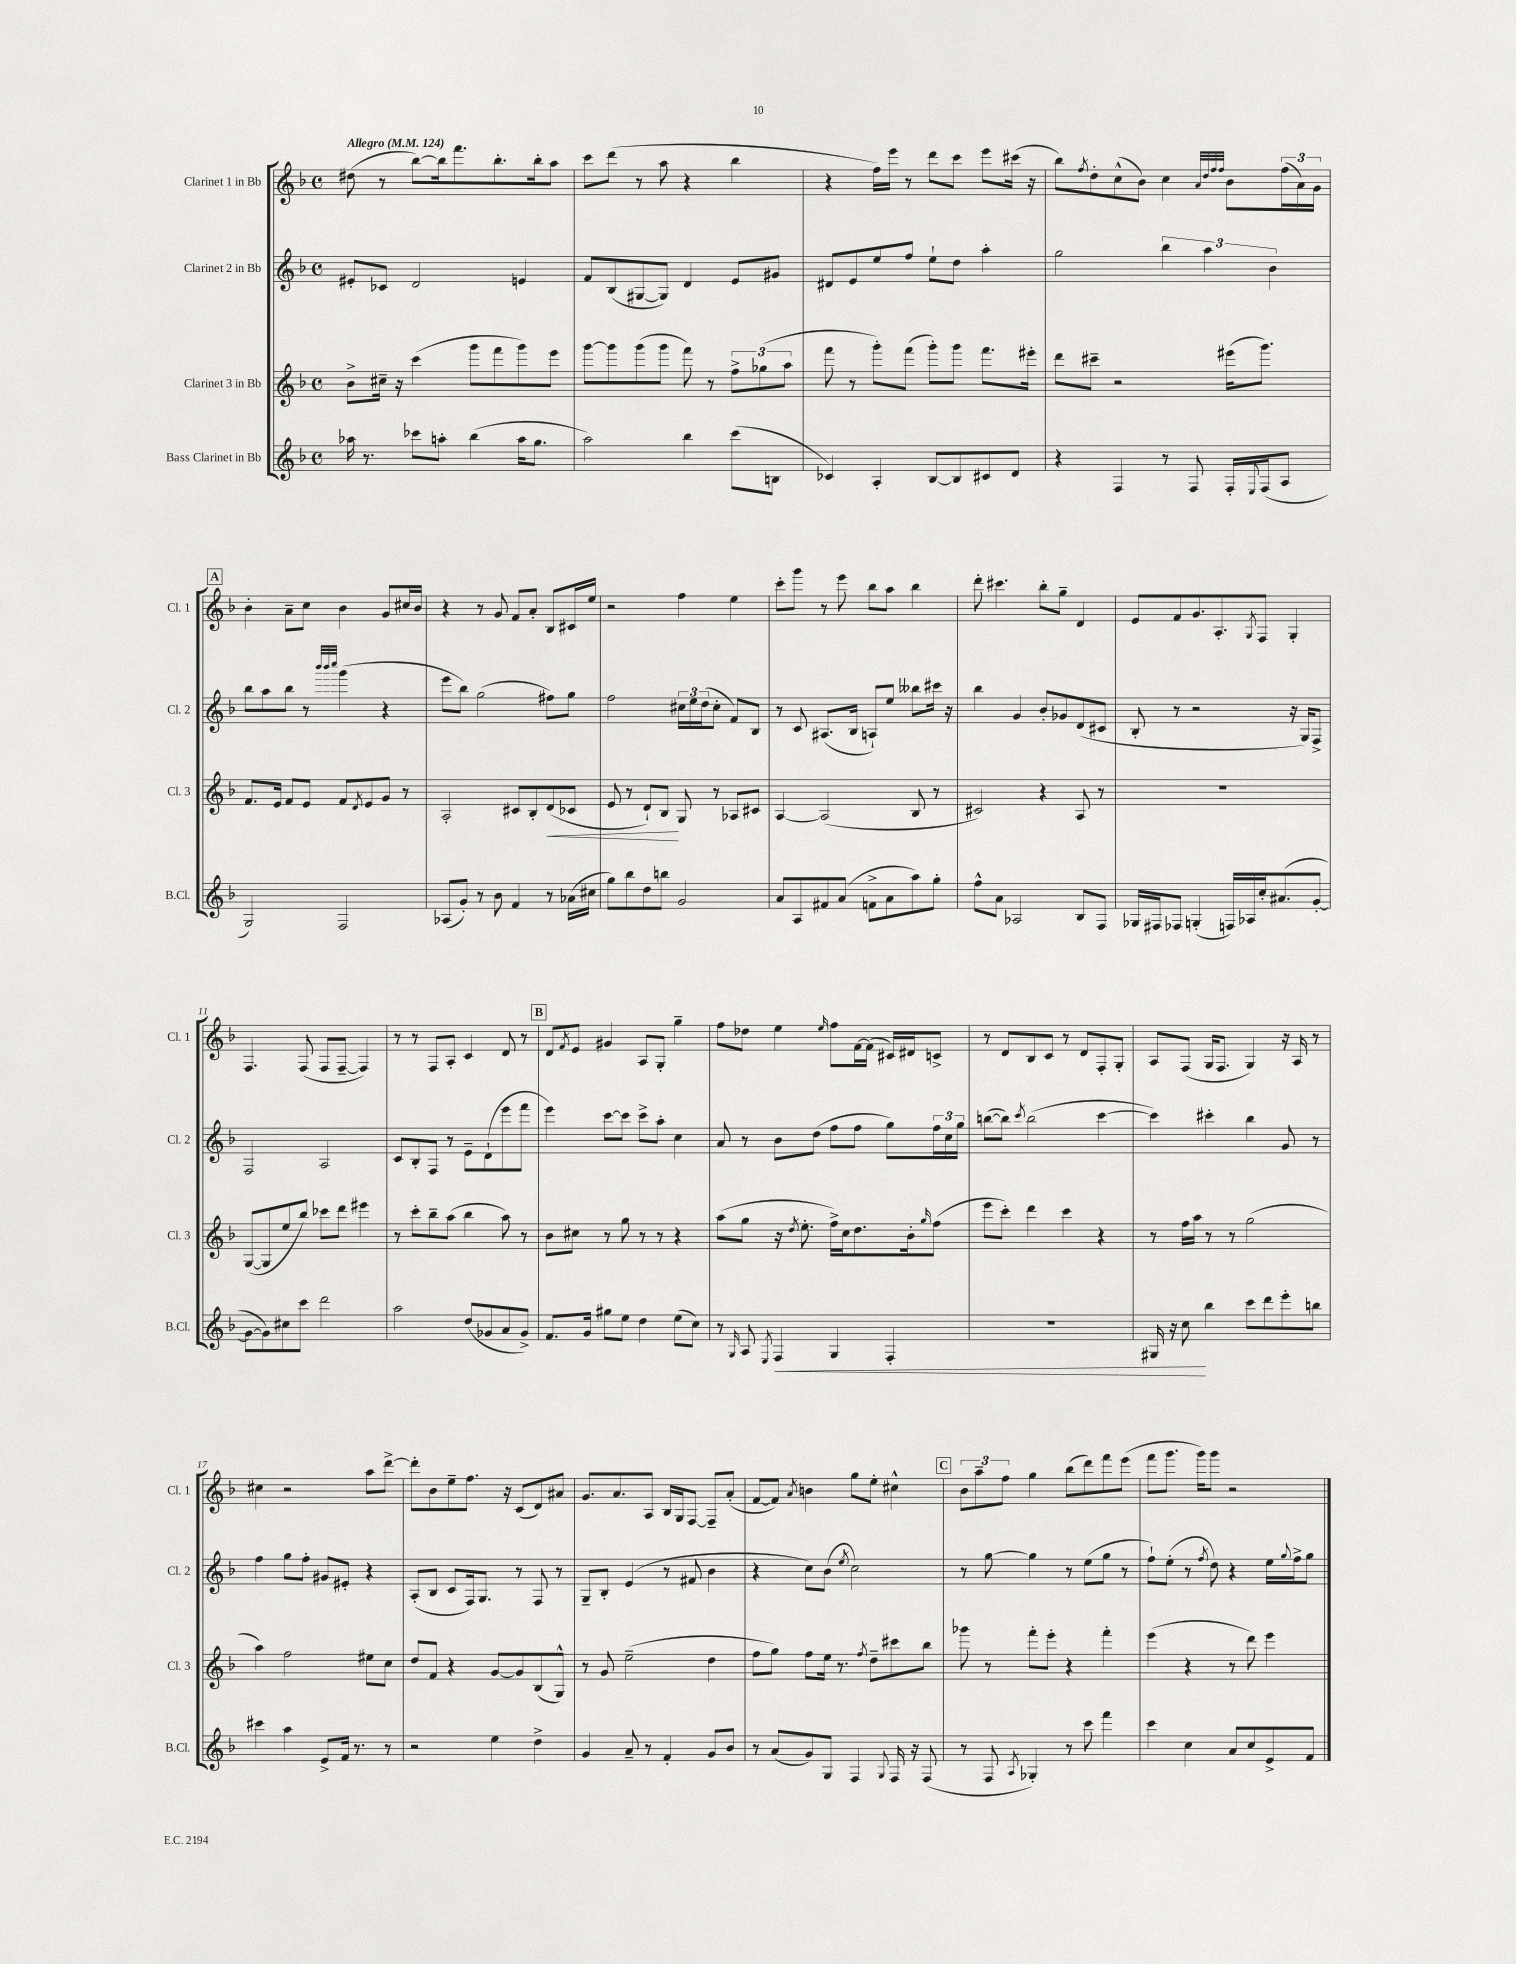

**kern	**dynam	**kern	**dynam	**kern	**kern
*part4	*part4	*part3	*part3	*part2	*part1
*staff4	*staff4	*staff3	*staff3	*staff2	*staff1
*I"Bass Clarinet in Bb	*	*I"Clarinet 3 in Bb	*	*I"Clarinet 2 in Bb	*I"Clarinet 1 in Bb
*I'B.Cl.	*	*I'Cl. 3	*	*I'Cl. 2	*I'Cl. 1
*clefG2	*	*clefG2	*	*clefG2	*clefG2
*k[b-]	*	*k[b-]	*	*k[b-]	*k[b-]
*M4/4	*	*M4/4	*	*M4/4	*M4/4
*met(c)	*	*met(c)	*	*met(c)	*met(c)
*MM124	*	*MM124	*	*MM124	*MM124
=1	=1	=1	=1	=1	=1
!	!	!	!	!	!LO:TX:a:B:t=Allegro
16aa-X\	.	8b-^\L	.	8e#X'/L	(8dd#X\
8.r	.	.	.	.	.
.	.	16cc#X~\Jk	.	8c-X/J	8r
.	.	16r	.	.	.
8ccc-X\L	.	(4ccc\	.	2d/	[8bb-\L)
8aan'\J	.	.	.	.	16bb-\k]
.	.	.	.	.	8.fff\
(4bb-\	.	8ggg\L	.	.	.
.	.	8fff\	.	.	8.bb-'\
16aa\KL	.	8ggg\)	.	4en/	.
8.gg\J	.	.	.	.	16bb-'\k
.	.	8eee\J	.	.	8aa\J
=2	=2	=2	=2	=2	=2
2aa\)	.	[8ggg\L	.	8f/L	8ccc\L
.	.	8ggg\]	.	(8B-/	(8ddd\J
.	.	(8ggg\	.	[8G#X/	8r
.	.	8ggg\J	.	8G#/J])	8aa\
4bb-\	.	8fff\)	.	4d/	4r
.	.	8r	.	.	.
(8ccc\L	.	12ff^\L	.	8e/L	4bb-\
.	.	(12gg-X\	.	.	.
8Bn\J	.	.	.	8g#X/J	.
.	.	12aa\J	.	.	.
=3	=3	=3	=3	=3	=3
4c-X/)	.	8fff\	.	8d#X/L	4r
.	.	8r	.	8e/	.
4A'/	.	8ggg'\L)	.	8ee/	16ff\LL)
.	.	.	.	.	16eee\JJ
.	.	(8fff\J	.	8ff/J	8r
[8B-/L	.	8ggg'\L)	.	8ee`\L	8ddd\L
8B-/]	.	8ggg\J	.	8dd\J	8ccc\J
8c#X/	.	8.fff\L	.	4aa'\	8eee\L
8d/J	.	.	.	.	(16ccc#X\Jk
.	.	16eee#X'\Jk	.	.	16r
=4	=4	=4	=4	=4	=4
4r	.	8ddd\L	.	2gg\	8bb-\L)
.	.	.	.	.	8qff/
.	.	8ccc#X~\J	.	.	8dd'\
4F/	.	2r	.	.	(8cc^^\
.	.	.	.	.	8b-\J)
8r	.	.	.	6bb-\	4cc\
8F/	.	.	.	.	.
.	.	.	.	6aa\	.
.	.	.	.	.	32qqa/LLL
.	.	.	.	.	32qqdd/
.	.	.	.	.	32qqff/
.	.	.	.	.	32qqff/JJJ
16F'/LL	.	(16eee#X\KL	.	.	8b-\L
8qqE/	.	.	.	.	.
(16F/J	.	8.ggg\J)	.	.	.
.	.	.	.	6b-\	.
8A/J	.	.	.	.	(24ff\L
.	.	.	.	.	24a\)
.	.	.	.	.	24g\JJ
!!LO:LB:g=z
!!LO:REH:place=s1:t=A
=5	=5	=5	=5	=5	=5
2G/)	.	8.f/L	.	8bb-\L	4b-'\
.	.	.	.	8aa\	.
.	.	16e/Jk	.	.	.
.	.	8f/L	.	8bb-\J	8a~\L
.	.	8e/J	.	8r	8cc\J
.	.	.	.	32qqbbb-/LLL	.
.	.	.	.	32qqbbb-/	.
.	.	.	.	32qqcccc/JJJ	.
2F/	.	8f/L	.	(4ggg\	4b-\
.	.	8qd/	.	.	.
.	.	8e/	.	.	.
.	.	8g/J	.	4r	8g/L
.	.	8r	.	.	16cc#X/L
.	.	.	.	.	16b-/JJ
=6	=6	=6	=6	=6	=6
(8A-X/L	.	2A'/	.	8eee\L	4r
8g'/J)	.	.	.	8bb-\J)	.
8r	.	.	.	(2gg\	8r
8b-\	.	.	.	.	8g/
4f/	.	8c#X/L	.	.	8f/L
.	.	8B-'/	.	.	8a'/J
!	!	!	!LO:HP:b	!	!
8r	.	(8d/	<	8ff#X\L)	8B-/L
(16a-X\LL	.	8c-X/J	.	8gg\J	16c#X/L
16cc#X\JJ	.	.	.	.	16ee/JJ
=7	=7	=7	=7	=7	=7
8gg\L)	.	8e/	.	2ff\	2r
8bb-\	.	8r	.	.	.
8dd\	.	8d`/L)	.	.	.
8bbn\J	.	8B-/J	.	.	.
2g/	.	8G/	[	24cc#X\LL	4ff\
.	.	.	.	24ee\	.
.	.	.	.	(24dd\J	.
.	.	8r	.	8cc#'\J	.
.	.	8A-X/L	.	8f/L)	4ee\
.	.	8c#X/J	.	8B-/J	.
=8	=8	=8	=8	=8	=8
8a/L	.	[4A/	.	8r	8ccc'\L
8A/	.	.	.	8c/	8ggg\J
8f#X/	.	(2A/]	.	(8.A#X/L	8r
(8a/J	.	.	.	.	8eee\
.	.	.	.	16B-/Jk	.
8fn^\L	.	.	.	8An`/L)	8bb-\L
8a\	.	.	.	8ee/J	8aa\J
8aa\)	.	8B-/	.	8bb--X\L	4bb-\
8gg'\J	.	8r	.	16ccc#X\Jk	.
.	.	.	.	16r	.
=9	=9	=9	=9	=9	=9
8ff^^\L	.	2c#X/)	.	4bb-\	8ddd'\
8a\J	.	.	.	.	4.ccc#X\
2A-X/	.	.	.	4g/	.
.	.	4r	.	8b-'/L	8bb-'\L
.	.	.	.	8g-X/	8gg~\J
8B-/L	.	8A/	.	(8d/	4d/
8F/J	.	8r	.	8c#X/J	.
=10	=10	=10	=10	=10	=10
16G-X/LL	.	1r	.	8B-'/	8e/L
16F#X/J	.	.	.	.	.
8F-X/J	.	.	.	8r	8f/
(4Gn'/	.	.	.	2r	8.g/
.	.	.	.	.	8.A'/
16Fn/LL)	.	.	.	.	.
16A-X/	.	.	.	.	.
.	.	.	.	.	8qG/
16cc'/J	.	.	.	.	8F/J
(8.a#X/	.	.	.	.	.
.	.	.	.	16r	4G'/
.	.	.	.	16G/KL)	.
[8g'/J	.	.	.	8F^/J	.
!!LO:LB:g=z
=11	=11	=11	=11	=11	=11
8g\L_	.	([8G/L	.	2F/	4.F/
8g\])	.	8G/]	.	.	.
8cc#X\	.	8ee/	.	.	.
8ccc\J	.	8bb-/J)	.	.	(8F/
2ddd\	.	8ccc-X\L	.	2A/	8F/L
.	.	8ddd\J	.	.	[8F~/J
.	.	4eee#X\	.	.	4F/])
=12	=12	=12	=12	=12	=12
2aa\	.	8r	.	8c/L	8r
.	.	8ccc'\L	.	8B-'/	8r
.	.	8bb-~\	.	8F/J	8F/L
.	.	(8aa\J	.	8r	8A'/J
(8dd/L	.	4bb-\	.	8e~\L	4c/
8g-X/	.	.	.	(8d`\	.
8a/	.	8aa\)	.	8eee\	8d/
8g-^/J)	.	8r	.	8fff\J	8r
!!LO:REH:place=s1:t=B
=13	=13	=13	=13	=13	=13
8.f/L	.	8b-\L	.	4eee\)	8d/L
.	.	.	.	.	8qf/
.	.	8cc#X\J	.	.	8e/J
16g/Jk	.	.	.	.	.
8gg#X\L	.	8r	.	[8ccc\L	4g#X/
8ee\J	.	8gg\	.	8ccc\J]	.
4dd\	.	8r	.	8ccc^\L	8A/L
.	.	8r	.	8aa'\J	8G'/J
(8ee\L	.	4r	.	4cc\	4gg~\
8cc\J)	.	.	.	.	.
=14	=14	=14	=14	=14	=14
8r	.	(8aa\L	.	8a/	8ff\L
16qqG/	.	.	.	.	.
8A/	.	8gg\J	.	8r	8dd-X\J
8qE/	.	.	.	.	.
!	!LO:HP:b	!	!	!	!
4F/	<	16r	.	8b-\L	4ee\
.	.	8qdd/	.	.	.
.	.	8.ee'\	.	.	.
.	.	.	.	(8dd\J	.
.	.	.	.	.	16qqee/
4G/	.	16ff^\LL)	.	8ff\L	8ff\L
.	.	16cc\J	.	.	.
.	.	8.dd\	.	8ff\J	[16f\L
.	.	.	.	.	(16f\JJ]
4F'/	.	.	.	8gg\L)	16c#X/LL)
.	.	16b-'\k	.	.	16d#X/J
.	.	16qqgg/	.	.	.
.	.	(8ff\J	.	24ff\L	8cn^/J
.	.	.	.	24cc\	.
.	.	.	.	24gg\JJ	.
=15	=15	=15	=15	=15	=15
1r	.	8eee\L	.	([8bbn\L	8r
.	.	8ccc'\J)	.	8bb\J])	8d/L
.	.	.	.	8qccc/	.
.	.	4ddd\	.	(2bb\	8B-/
.	.	.	.	.	8c/J
.	.	4ccc\	.	.	8r
.	.	.	.	.	8d/L
.	.	4r	.	[4ccc\	8F'/
.	.	.	.	.	8G'/J
=16	=16	=16	=16	=16	=16
16G#X/	.	8r	.	4ccc\])	8A/L
16r	.	.	.	.	.
8cc\	.	16ff\LL	.	.	(8F/J
.	.	16aa\JJ	.	.	.
4bb-\	[	8r	.	4ccc#X'\	16G/KL
.	.	.	.	.	8.F/J
.	.	8r	.	.	.
8ccc\L	.	(2gg\	.	4bb-\	4G/)
8ddd\	.	.	.	.	.
8eee'\	.	.	.	8g/	16r
.	.	.	.	.	16A/
8bbn\J	.	.	.	8r	8r
!!LO:LB:g=z
=17	=17	=17	=17	=17	=17
4ccc#X\	.	4aa\)	.	4ff\	4cc#X\
4aa\	.	2ff\	.	8gg\L	2r
.	.	.	.	8ff'\J	.
8e^/L	.	.	.	8g#X/L	.
16f/Jk	.	.	.	8e#X'/J	.
8.r	.	.	.	.	.
.	.	8ee#X\L	.	4r	8aa\L
8r	.	8cc\J	.	.	[8ddd^\J
=18	=18	=18	=18	=18	=18
2r	.	8dd/L	.	(8A'/L	8ddd'\L]
.	.	8f/J	.	8B-/J	8b-\
.	.	4r	.	8c/L	8ee~\
.	.	.	.	16F/k)	8.ff\J
.	.	.	.	8.G/J	.
4ee\	.	[8g/L	.	.	.
.	.	.	.	.	16r
.	.	8g/]	.	8r	(8c/L
4dd^\	.	(8B-/	.	8F/	8d/)
.	.	8G^^/J)	.	8r	8a#X/J
=19	=19	=19	=19	=19	=19
4g/	.	8r	.	8G~/L	8.g/L
.	.	8g/	.	8B-'/J	.
.	.	.	.	.	8.a/
8a~/	.	(2ee~\	.	(4e/	.
8r	.	.	.	.	8A/J
4f'/	.	.	.	8r	16B-/LL
.	.	.	.	.	16G/J
.	.	.	.	8f#X/	[8F/J
8g/L	.	4dd\	.	4b-\	8F~/L]
8b-/J	.	.	.	.	(8a'/J
=20	=20	=20	=20	=20	=20
8r	.	8ff\L	.	4r	[8f/L
(8a/L	.	8gg\J)	.	.	8f/J])
.	.	.	.	.	8qa/
8g/)	.	8ff\L	.	8cc\L)	4bn\
8G/J	.	16ee\Jk	.	(8b-\J	.
.	.	8.r	.	.	.
.	.	.	.	8qee/	.
4F/	.	.	.	2cc\)	8gg\L
.	.	8qff/	.	.	.
.	.	8dd~\L	.	.	8ee'\J
8qqG/	.	.	.	.	.
16F/	.	8ccc#X\	.	.	4cc#X^^\
16r	.	.	.	.	.
(8F/	.	8bb-\J	.	.	.
!!LO:REH:place=s1:t=C
=21	=21	=21	=21	=21	=21
8r	.	8ggg-X\	.	8r	12b-\L
.	.	.	.	.	12aa~\
8F/	.	8r	.	[8gg\	.
.	.	.	.	.	12ff\J
8qA/	.	.	.	.	.
4G-X'/)	.	8fff'\L	.	4gg\]	4gg\
.	.	8eee'\J	.	.	.
8r	.	4r	.	8r	(8bb-\L
8ccc\	.	.	.	(8ee\L	8ddd\)
4fff\	.	4fff'\	.	8gg\J	8fff\
.	.	.	.	8r	(8eee\J
=22	=22	=22	=22	=22	=22
4ccc\	.	(4eee\	.	8ff`\L)	8fff\L
.	.	.	.	(8ee'\J	8.ggg\J
4cc\	.	4r	.	8r	.
.	.	.	.	.	16ggg\KL)
.	.	.	.	8qff/	.
.	.	.	.	8dd\)	8ggg\J
8a/L	.	8r	.	4r	2r
8cc/	.	8ddd\)	.	.	.
8e^/	.	4eee\	.	16ee\LL	.
.	.	.	.	8qqgg/	.
.	.	.	.	16ff^\J	.
8f/J	.	.	.	8gg\J	.
==	==	==	==	==	==
*-	*-	*-	*-	*-	*-
